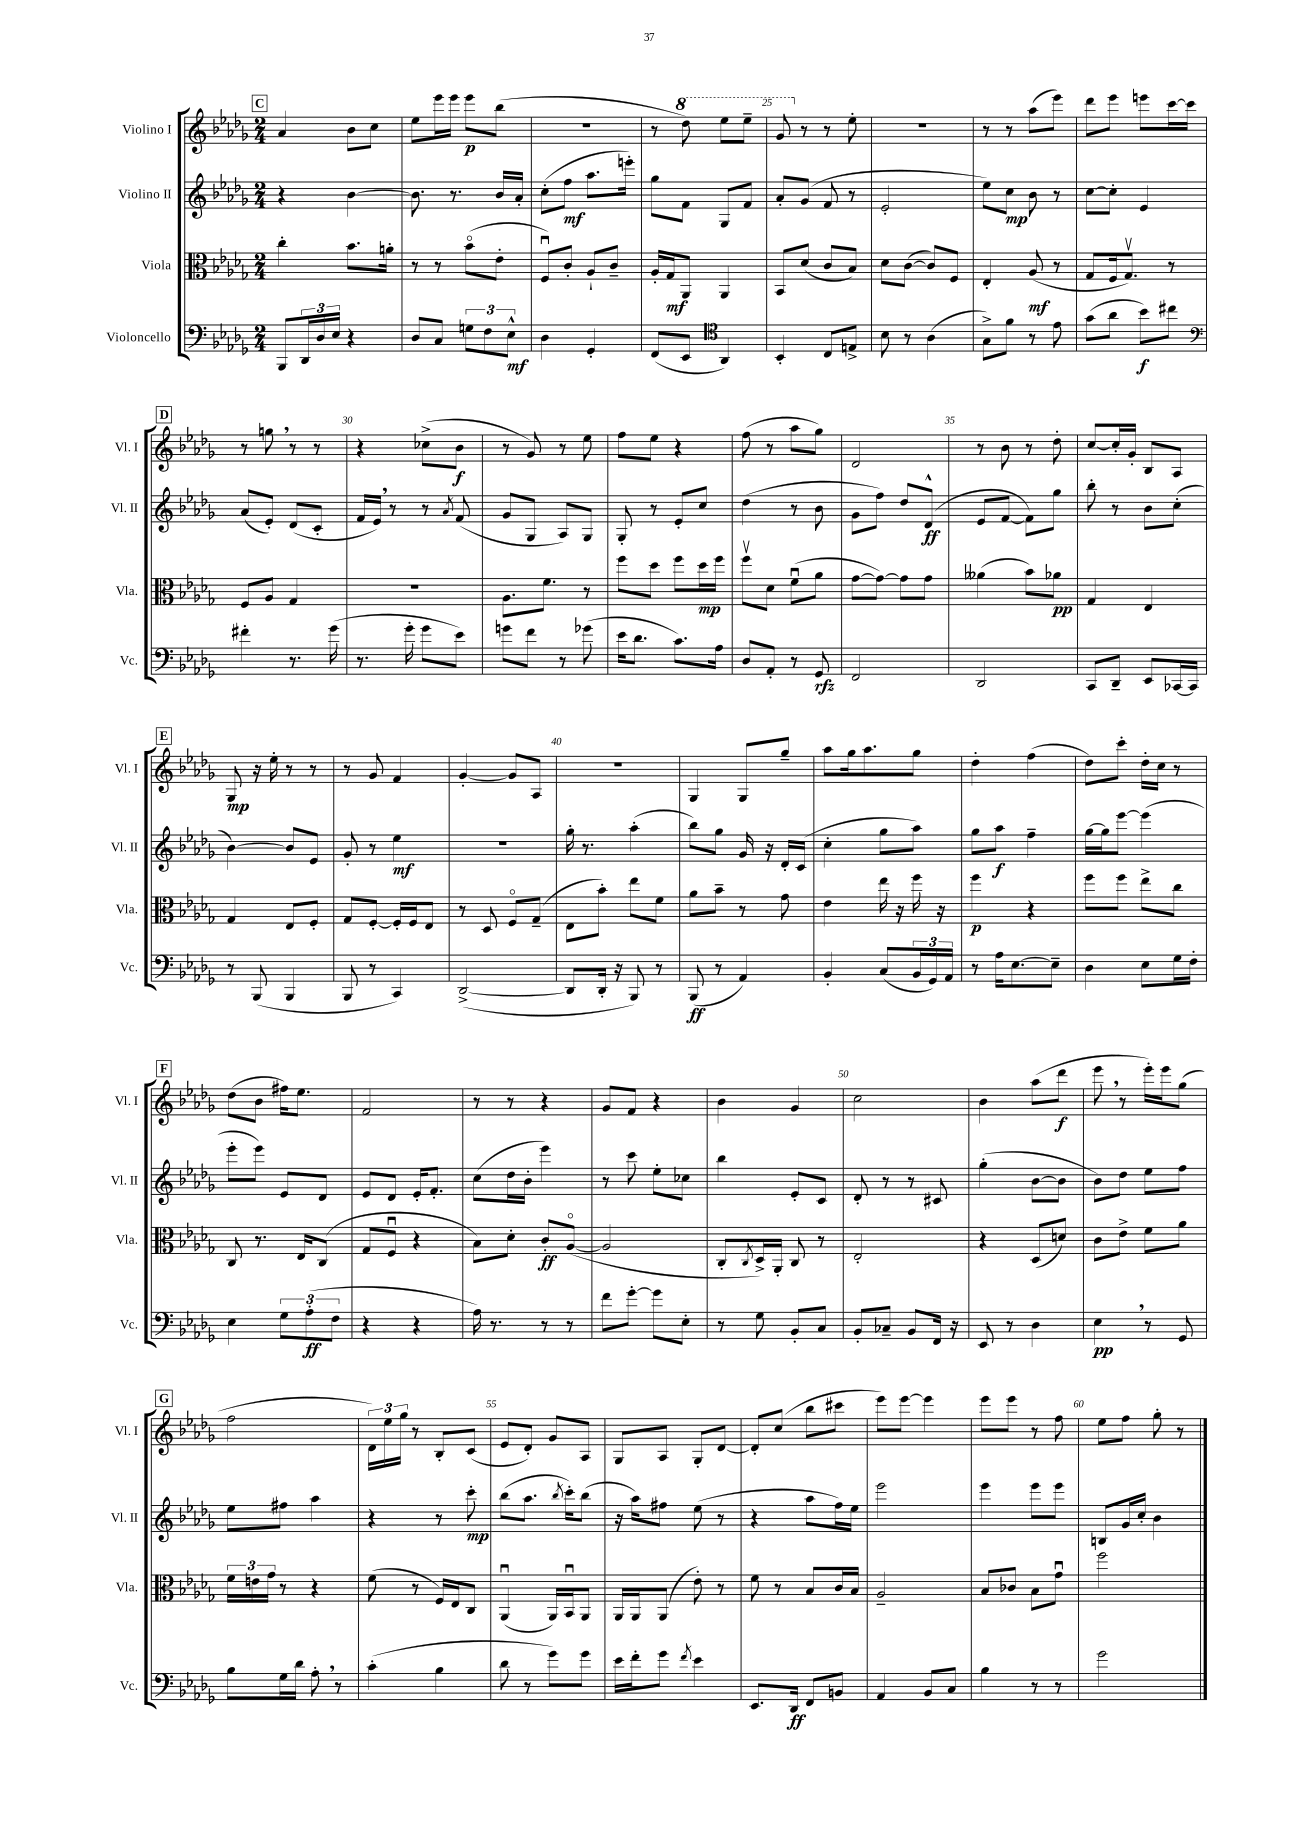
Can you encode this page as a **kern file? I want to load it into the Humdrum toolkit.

**kern	**kern	**kern	**kern
*staff4	*staff3	*staff2	*staff1
*clefF4	*clefC3	*clefG2	*clefG2
*k[b-e-a-d-g-]	*k[b-e-a-d-g-]	*k[b-e-a-d-g-]	*k[b-e-a-d-g-]
*M2/4	*M2/4	*M2/4	*M2/4
8BBB-	4cc'	4r	4a-
24DD-	.	.	.
24D-	.	.	.
24E-	.	.	.
4r	8.b-	[4b-	8b-
.	.	.	8cc
.	16a'	.	.
=	=	=	=
8D-	8r	8.b-]	8ee-
8C	8r	.	16eee-
.	.	8.r	16eee-
12G	(8b-o	.	8eee-
12F	.	.	.
.	8e-'	16b-	(8bb-
12E-^^	.	.	.
.	.	16a-'	.
=	=	=	=
4D-	8Fu)	(8cc'	2r
.	8c'	8ff	.
4GG-'	8A-`	8.aa-	.
.	8c~	.	.
.	.	16eee')	.
=	=	=	=
(8FF	16A-'	8gg-	8r
.	16G-	.	.
8EE-	8AA-	8f	8ddd-)
*clefC4	*	*	*
4AA-)	4AA-	8G-	8eee-
.	.	8f	8eee-~
=	=	=	=
4BB-'	8BB-	8a-'	8gg-
.	(8d-	(8g-	8r
8C	8c	8f	8r
8E^	8B-)	8r	8ee-'
=	=	=	=
8B-	8d-	2e-'	2r
8r	([8c	.	.
(4A-	8c])	.	.
.	8F	.	.
=	=	=	=
8G-^)	4E-'	8ee-)	8r
8f	.	8cc	8r
8r	(8A-	8b-	(8aa-
8e-	8r	8r	8eee-)
=	=	=	=
(8g-	8G-	[8cc	8ddd-
8a-	16F	8cc']	8eee-
.	8.G-v)	.	.
8b-)	.	4e-	8eee
8cc#	8r	.	[16ccc
.	.	.	16ccc]
=	=	=	=
*clefF4	*	*	*
4f#'	8F	(8a-	8r
.	8A-	8e-')	8gg
8.r	4G-	(8d-	8r
.	.	8c'	8r
(16g-	.	.	.
=	=	=	=
8.r	2r	16f	4r
.	.	16e-)	.
.	.	8r	.
16g-'	.	.	.
8g-	.	8r	(8cc-^
.	.	8qa-	.
8e-)	.	(8f	8b-
=	=	=	=
8g	8.A-	8g-	8r
8f	.	8G-	8g-)
.	8.f	.	.
8r	.	8A-)	8r
(8g-	8r	8G-	8ee-
=	=	=	=
16e-	8ff	8G-'	8ff
8.d-	.	.	.
.	8dd-	8r	8ee-
8.c)	8ff	8e-'	4r
.	16dd-	8cc	.
16A-	16ff	.	.
=	=	=	=
8D-	8ffv	(4dd-	(8ff
8AA-'	8d-	.	8r
8r	(8fu	8r	8aa-
8GG-	8a-	8b-	8gg-)
=	=	=	=
2FF	[8g-	8g-	2d-
.	8g-_)	8ff)	.
.	8g-]	8dd-	.
.	8g-	(8d-^^	.
=	=	=	=
2DD-	(4a--	8e-	8r
.	.	[8f	8b-
.	8b-)	8f])	8r
.	8a-	8gg-	8dd-'
=	=	=	=
8CC	4G-	8bb-'	[8cc
8DD-~	.	8r	16cc']
.	.	.	16g-'
8EE-	4E-	8b-	8B-
[16CC-	.	(8cc'	8A-
16CC-]	.	.	.
=	=	=	=
8r	4G-	[4b-)	8G-
(8BBB-	.	.	16r
.	.	.	16ee-'
4BBB-	8E-	8b-]	8r
.	8F'	8e-	8r
=	=	=	=
8BBB-	8G-	8g-'	8r
8r	[8F'	8r	8g-
4CC)	16F']	4ee-	4f
.	16F	.	.
.	8E-	.	.
=	=	=	=
([2DD-^	8r	2r	[4g-'
.	8D-	.	.
.	8Fo	.	8g-]
.	(8G-~	.	8A-
=	=	=	=
8DD-]	8E-	16gg-'	2r
.	.	8.r	.
16DD-'	8b-')	.	.
16r	.	.	.
8BBB-)	8ee-	(4aa-'	.
8r	8f	.	.
=	=	=	=
(8BBB-	8a-	8bb-)	4G-
8r	8b-~	8gg-	.
4AA-)	8r	16g-	8G-
.	.	16r	.
.	8g-	16d-'	8gg-~
.	.	(16c	.
=	=	=	=
4BB-'	4e-	4cc'	8aa-
.	.	.	16gg-
.	.	.	8.aa-
(8C	16ee-	8gg-	.
.	16r	.	.
24BB-	16ff	8aa-)	8gg-
24GG-)	.	.	.
.	16r	.	.
24AA-	.	.	.
=	=	=	=
8r	4ff	8gg-	4dd-'
16A-	.	8aa-	.
[8.E-	.	.	.
.	4r	4ff~	(4ff
8E-~]	.	.	.
=	=	=	=
4D-	8ff	[16gg-	8dd-)
.	.	16gg-]	.
.	8ff	[8eee-	8ccc'
8E-	8ee-^	(4eee-]	16dd-'
.	.	.	16cc
16G-	8cc	.	8r
16F'	.	.	.
=	=	=	=
4E-	8C	8eee-'	(8dd-
.	8.r	8eee-)	8b-
12G-	.	8e-	16ff#)
.	16E-	.	8.ee-
(12A-'	.	.	.
.	(8C	8d-	.
12F	.	.	.
=	=	=	=
4r	8G-	8e-	2f
.	8Fu	8d-	.
4r	4r	16e-'	.
.	.	8.f'	.
=	=	=	=
16A-)	8B-)	(8cc	8r
8.r	.	.	.
.	8d-'	16dd-	8r
.	.	16b-'	.
8r	8c'	4eee-)	4r
8r	([8A-o	.	.
=	=	=	=
8f	2A-]	8r	8g-
[8g-'	.	8ccc	8f
8g-]	.	8ee-'	4r
8E-'	.	8cc-	.
=	=	=	=
8r	8C'	4bb-	4b-
.	8qC	.	.
8G-	16D-^)	.	.
.	16AA-'	.	.
8BB-'	8C	8e-'	4g-
8C	8r	8c	.
=	=	=	=
8BB-'	2E-'	8d-'	2cc
8C-~	.	8r	.
8BB-	.	8r	.
16FF	.	8c#	.
16r	.	.	.
=	=	=	=
8EE-	4r	(4gg-'	4b-
8r	.	.	.
4D-	(8D-	[8b-	(8aa-
.	8d)	8b-]	8ddd-
=	=	=	=
4E-	8c	8b-)	8eee-
.	8e-^	8dd-	8r
8r	8f	8ee-	16eee-')
.	.	.	16eee-
8GG-	8a-	8ff	(8gg-
=	=	=	=
8B-	24f	8ee-	2ff
.	24e	.	.
.	24g-	.	.
16G-	8r	8ff#	.
16d-	.	.	.
8A-'	4r	4aa-	.
8r	.	.	.
=	=	=	=
(4c'	(8f	4r	24d-)
.	.	.	24ee-
.	.	.	24gg-
.	8r	.	8r
4B-	16F)	8r	8B-'
.	16E-	.	.
.	8C	8ccc'	(8c
=	=	=	=
8d-	(4AA-u	(8bb-	8e-
8r	.	8.aa-	8d-')
8g-)	16AA-)	.	8g-
.	.	8qbb-	.
.	16BB-u	16ccc')	.
8g-	8AA-	(8bb-	8A-
=	=	=	=
16e-	16AA-	16r	8G-
16f'	16AA-	16aa-)	.
8g-	(8AA-	8ff#	8A-
8qf	.	.	.
4e-	8e-')	(8ee-	8G-'
.	8r	8r	[8d-
=	=	=	=
8.EE-	8f	4r	8d-']
.	8r	.	(8cc
16DD-	.	.	.
8FF	8B-	8aa-	8bb-
8BB	16c	16ff)	8ccc#
.	16B-	16ee-	.
=	=	=	=
4AA-	2A-~	2eee-	8eee-)
.	.	.	[8eee-
8BB-	.	.	4eee-]
8C	.	.	.
=	=	=	=
4B-	8B-	4eee-	8eee-
.	8c-	.	8eee-
8r	8B-	8eee-	8r
8r	8g-u	8eee-	8ff
=	=	=	=
2g-	2ff	8B	8ee-
.	.	16g-	8ff
.	.	16cc'	.
.	.	4b-	8gg-'
.	.	.	8r
==	==	==	==
*-	*-	*-	*-
